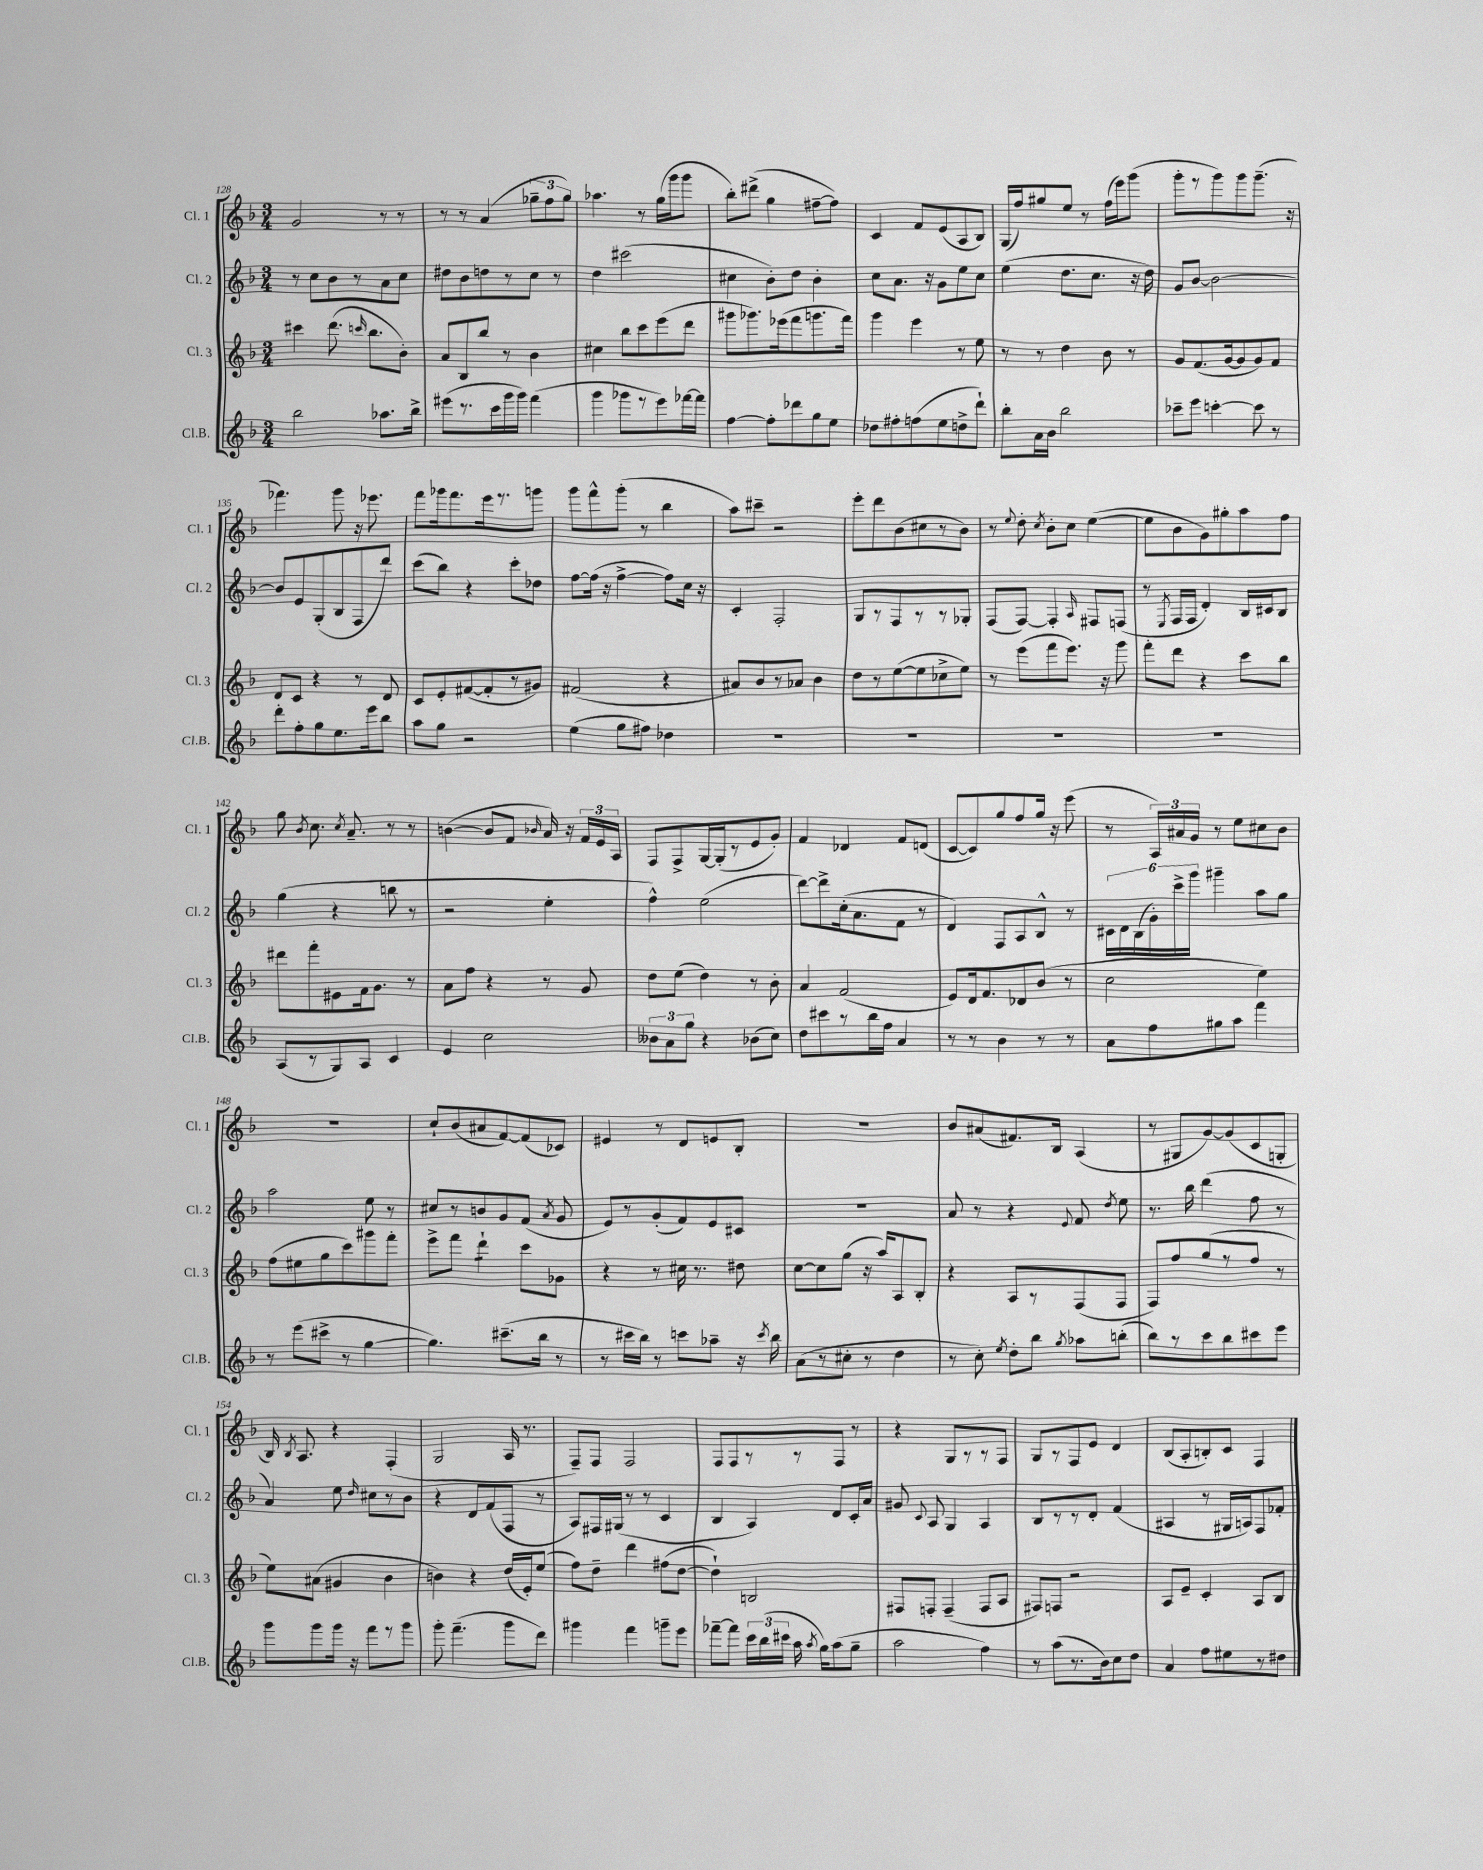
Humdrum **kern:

**kern	**kern	**kern	**kern
*staff4	*staff3	*staff2	*staff1
*clefG2	*clefG2	*clefG2	*clefG2
*k[b-]	*k[b-]	*k[b-]	*k[b-]
*M3/4	*M3/4	*M3/4	*M3/4
2bb-	4ccc#	8r	2g
.	.	8cc	.
.	(8.ddd	8b-	.
.	.	8r	.
.	16qqccc	.	.
.	8.bb-	.	.
8.aa-	.	8a	8r
.	8b-')	8cc	8r
16bb-^	.	.	.
=	=	=	=
(8eee#	8a	8dd#	8r
8.r	8B-	8b-	8r
.	8bb-	8dd	(4a
16ccc	.	.	.
16ggg	8r	8r	.
16ggg)	.	.	.
(4fff	4b-	8cc	12gg-~
.	.	.	12ff
.	.	8r	.
.	.	.	12gg-)
=	=	=	=
4ggg	4cc#	4dd	4.aa-
8ggg-	8bb-	(2ccc#	.
8r	8ccc	.	8r
8eee)	(8eee	.	(16gg
.	.	.	16ggg
[16fff-	8ddd	.	8ggg
16fff-]	.	.	.
=	=	=	=
[4ff	8ggg#	4cc#	8bb-')
.	8.ggg-)	.	(8ddd#^
8ff']	.	8b-')	4gg
.	(16eee-	.	.
8ddd-	8fff	8dd	.
8gg	8.ggg	4b-'	[8ff#~
8ee	.	.	8ff#])
.	16fff)	.	.
=	=	=	=
8dd-	4ggg	8cc	4c
8ff#'	.	8.a	.
(8ff	4eee	.	8f
.	.	16r	.
8ee	.	8g	(8e
8dd^	8r	8ee	8A
8ddd`)	8ee	8cc	8B-)
=	=	=	=
8bb-'	8r	(4ee	(16G
.	.	.	16ff)
16a	8r	.	8gg#
16b-	.	.	.
2bb-	4dd	8.dd	8ee
.	.	.	8r
.	.	8.cc	.
.	8b-	.	(16ff
.	.	.	16eee)
.	8r	16r	(8ggg
.	.	16dd)	.
=	=	=	=
8ccc-~	8g	8g	8ggg'
8eee	(8.f	[8b-	8r
[4ccc'	.	2b-_	8ggg)
.	[16g	.	.
.	8g]	.	8ggg
8ccc]	8g)	.	(8.ggg~
8r	8f	.	.
.	.	.	16r
=	=	=	=
8ddd'	8d	8b-]	4.fff-)
8ff'	8c	8e	.
8gg	4r	(8G'	.
8.ee	.	8B-	8ggg
.	8r	8F	16r
16eee	.	.	8.eee-
8bb-	8d	8ddd)	.
=	=	=	=
8aa	8c	(8ccc	8fff
8gg	8e'	8bb-)	16ggg-
.	.	.	8.fff
2r	([8f#	4r	.
.	8f#']	.	16eee
.	.	.	8.r
.	8r	8ccc'	.
.	8g#)	8dd-	8ggg
=	=	=	=
(4ee	(2f#	[8ff	8ggg
.	.	(16ff]	8fff^^
.	.	16r	.
8gg	.	[4ff^	(8ggg'
8ff#)	.	.	8r
4dd-	4r	8ff])	4bb-
.	.	16cc	.
.	.	16r	.
=	=	=	=
2.r	8a#)	4c'	8aa)
.	8b-	.	8ccc#~
.	8r	2F'	2r
.	8a-	.	.
.	4b-	.	.
=	=	=	=
2.r	8dd	8G	8eee'
.	8r	8r	8ddd
.	([8ee	8F	(8b-
.	8ee]	8r	8cc#
.	8cc-^	8r	8r
.	8ee)	8G-'	8b-)
=	=	=	=
2.r	8r	(8F	8r
.	.	.	8qqee
.	(8eee	[8F)	8dd'
.	.	.	8qcc
.	8fff	4F']	8b-'
.	8.eee)	.	8cc
.	.	16qqA	.
.	.	8F#	([4ee
.	16r	.	.
.	8ggg	(8F	.
=	=	=	=
2.r	8fff'	8r	8ee]
.	.	8qE	.
.	8ddd	16F	8b-
.	.	16F	.
.	4r	4d')	8g)
.	.	.	8gg#'
.	8ccc	16B-	8aa
.	.	16c#	.
.	8bb-	8B-	8ff
=	=	=	=
(8A	8ddd#	(4gg	8gg
.	.	.	8qb-
8r	8fff'	.	8.cc
8G)	8e#	4r	.
.	.	.	8qcc
.	.	.	8.a~
8A	16f	.	.
.	8.g	.	.
4c	.	8bb	8r
.	8r	8r	8r
=	=	=	=
4e	8a	2r	([4b
.	8ff	.	.
2cc	4r	.	8b]
.	.	.	8f
.	.	.	16qqb-
.	8r	4ee'	16a)
.	.	.	16r
.	8g	.	24f
.	.	.	24e
.	.	.	24A
=	=	=	=
12b--	8dd	4ff^^)	8F
12a	.	.	.
.	(8ee	.	8F^
12gg	.	.	.
4r	4dd)	(2ee	[16G
.	.	.	(16G']
.	.	.	8r
(8b-	8r	.	8e
8cc)	8b-'	.	8g')
=	=	=	=
8dd	4a	[8ddd)	4f
8ccc#	.	8ddd^]	.
8r	(2f	(16cc'	4d-
.	.	8.a	.
16bb-	.	.	.
16ff	.	.	.
4a	.	8f	8f
.	.	8r	(8d
=	=	=	=
8r	8e)	4d)	[8c
8r	16d	.	8c])
.	8.f	.	.
4b-	.	8F	8gg
.	8d-	8A	8ff
8r	(8b-	8B-^^	16gg
.	.	.	16r
8r	8r	8r	(8eee
=	=	=	=
8a	2cc	24c#	8r
.	.	24d	.
.	.	(24B-	.
8ff	.	24g')	24A)
.	.	24ccc^	24a#
.	.	24ggg	24g
8gg#	.	4ggg#~	8r
8aa	.	.	8ee
4fff	4ee)	8aa	8cc#
.	.	8gg	8b-
=	=	=	=
8r	(8ff	2aa	2.r
(8eee	8ee#	.	.
8ccc#^	8gg	.	.
8r	8ccc)	.	.
[4gg	8ggg#	8ee	.
.	8fff'	8r	.
=	=	=	=
4.gg])	8eee^	8cc#	8cc`
.	8fff	8r	(8b-
.	4ddd`	8b	8a#
(8.ccc#~	.	8g	[8f)
.	8ccc	(8f	(8f]
16bb-	.	.	.
.	.	8qa	.
8r	8g-	8g	8c-)
=	=	=	=
8r	4r	8e)	4e#
16ccc#	.	8r	.
16bb-)	.	.	.
8r	8r	(8g'	8r
8ccc	16cc#	8f)	8d
.	8.r	.	.
8aa-~	.	8e	8e
16r	8dd#	8c#	8B-'
8qccc	.	.	.
16bb-	.	.	.
=	=	=	=
(8a	[8cc	2.r	2.r
8r	8cc]	.	.
8cc#'	(8gg	.	.
8r	16r	.	.
.	16aa)	.	.
4dd	8A	.	.
.	8B-'	.	.
=	=	=	=
8r	4r	8a	8b-
8cc')	.	8r	(8a#
8qee	.	.	.
8dd'	8A	4r	8.f#)
8bb-	8r	.	.
.	.	.	16B-
8qgg	.	8qqe	.
8aa-	(8F	8f	(4A
.	.	8qdd	.
(8bb'	8F	8ee	.
=	=	=	=
8bb-)	8F)	8.r	8r
8r	8ff	.	8G#
.	.	16bb-	.
8ccc	(8gg	(4ddd	[8g)
8bb-	8r	.	(8g]
8ccc#	8ff	8ff	8c
8eee	8r	8r	8G'
=	=	=	=
8ggg	8ee)	4a)	16B-)
.	.	.	8qB-
.	.	.	8.A
8ggg	(8a#	.	.
16ggg	4g#	8ee	4r
16r	.	.	.
.	.	16qqdd	.
8fff	.	8cc#	.
8r	4b-	8r	(4F'
8ggg	.	8b-	.
=	=	=	=
8ggg'	4b)	4r	2G
(4.fff~	.	.	.
.	4r	8d	.
.	.	(8f	.
8ggg	(16dd	8F	16A
.	16e')	.	8.r
8ddd)	(8ee	8r	.
=	=	=	=
4ggg#	8ff)	8A)	8F~)
.	8dd~	16F#	8F
.	.	(16G#	.
4fff	4ddd	8r	2F
.	.	8r	.
8ggg~	(8ff#	4c	.
8eee	[8dd	.	.
=	=	=	=
[8fff-~	4dd`])	4B-	8F
8fff-]	.	.	8F
24ccc	2B	4A)	8r
(24bb-	.	.	.
24ccc#	.	.	.
16aa	.	.	8r
8qaa	.	.	.
16gg)	.	.	.
(8aa	.	8d	8F
8gg~	.	16c'	8r
.	.	16a	.
=	=	=	=
2aa	8F#	8g#	4r
.	.	8qqc	.
.	8F'	8A	.
.	(4F~	4G	8G
.	.	.	8r
4ff)	8F	4A	8r
.	8A	.	8F
=	=	=	=
8r	8F#)	8B-	8G
(8aa	8F	8r	8r
8.r	2r	8r	8F
.	.	8d'	8e
16b-)	.	.	.
8cc	.	(4f	4d
8dd	.	.	.
=	=	=	=
4a	8A	4A#	(8B-
.	8e~	.	8A'
8ff	4c'	8r	8B')
8ee#	.	16G#	8c
.	.	16A)	.
8r	8A	8F	4F
8dd#	8B-	8f-'	.
==	==	==	==
*-	*-	*-	*-
